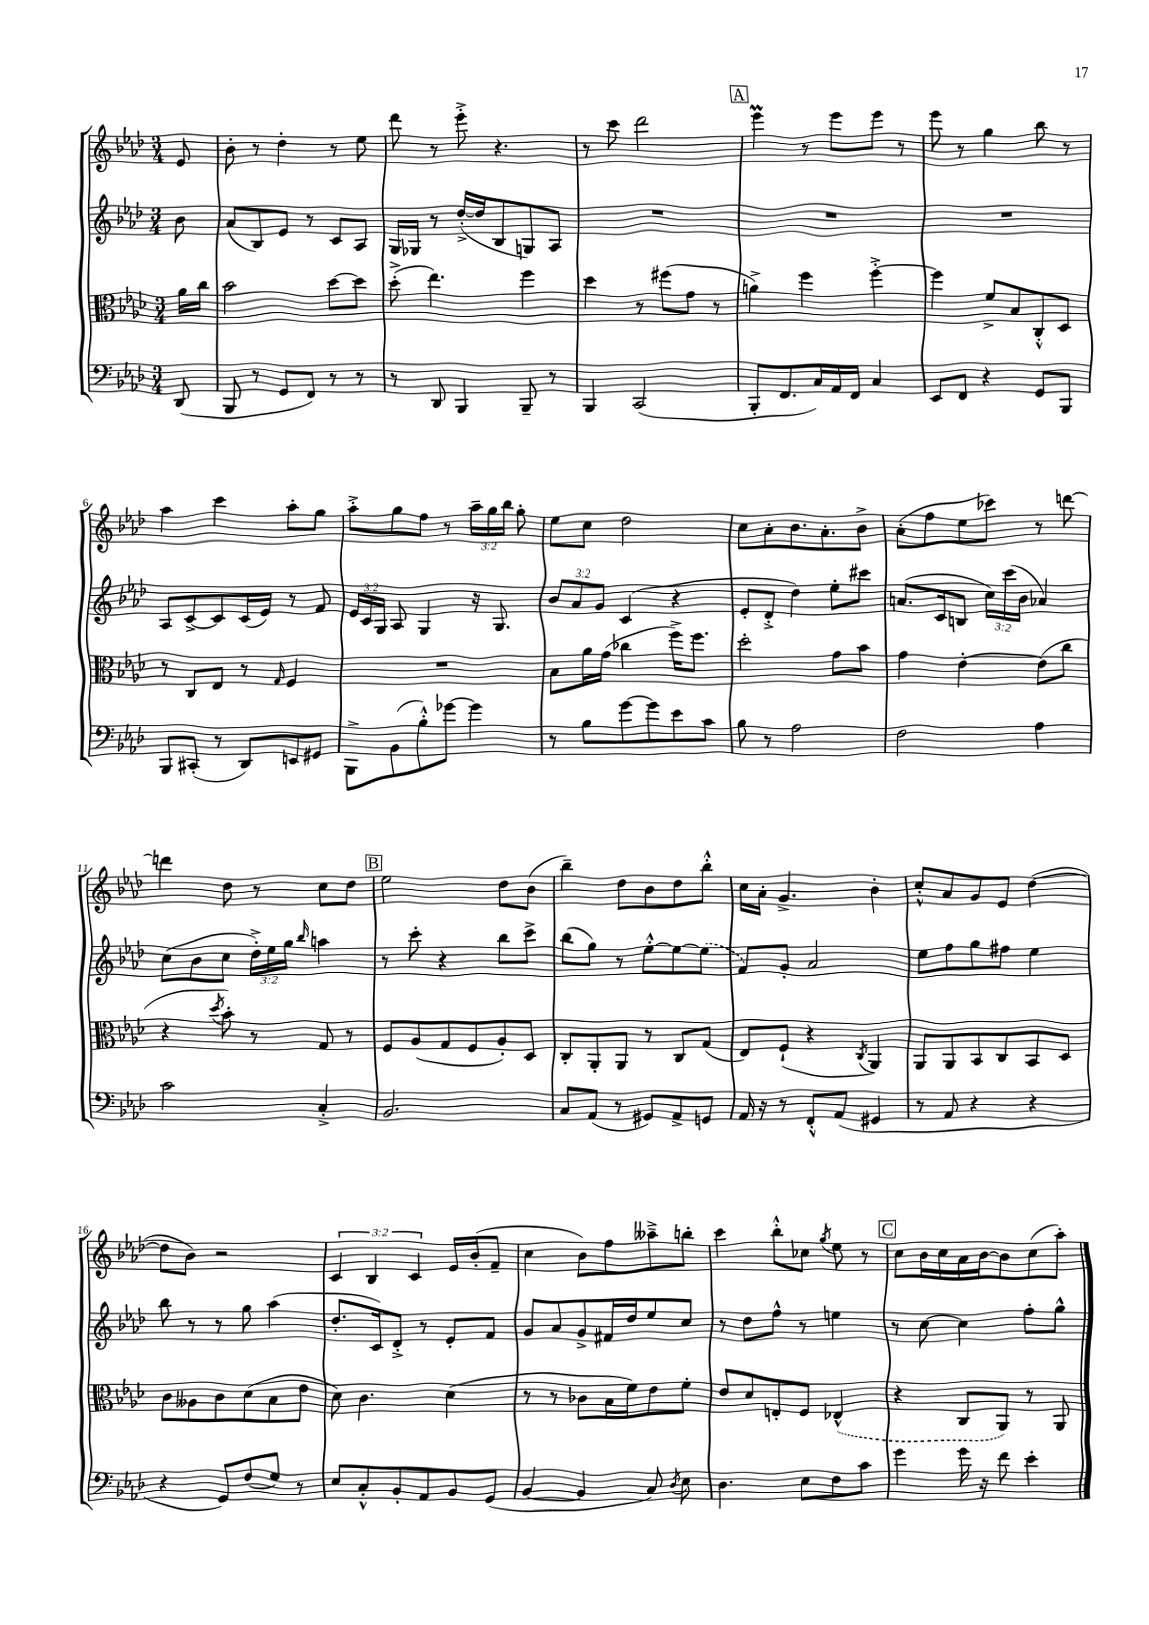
<<
\new StaffGroup <<
\new Staff = "s0" {
    \clef treble \key aes \major \numericTimeSignature \time 3/4 \override Staff.TupletNumber.text = #tuplet-number::calc-fraction-text \partial 8
    \autoBeamOff ees'8 |
    bes'8-. r8 des''4-. r8 ees''8 |
    des'''8 r8 ees'''8-.-> r4. |
    r8 c'''8 des'''2 |
    \mark \markup { \box "A" } ees'''4\prall r8 ees'''8[ ees'''8] r8 |
    ees'''8 r8 g''4 bes''8 r8 |
    aes''4 c'''4 aes''8[-. g''8] |
    aes''8[-.-> g''8 f''8] r8 \tuplet 3/2 { aes''16[-- g''16 bes''16] } g''8-. |
    ees''8[ c''8] des''2 |
    c''8[ aes'8-. bes'8. aes'8.-. bes'8]-> |
    aes'8[-.( f''8 ees''8 ces'''8]) r8 d'''8~ |
    d'''4 des''8 r8 c''8[ des''8] |
    \mark \markup { \box "B" } ees''2 des''8[ bes'8]( |
    bes''4--) des''8[ bes'8 des''8 bes''8]-.-^ |
    c''16[ aes'16]-. g'4.-> bes'4-. |
    c''8[-.-^ aes'8 g'8 ees'8] des''4~( |
    des''8[ bes'8]) r2 |
    \tuplet 3/2 { c'4 bes4 c'4 } ees'16[ bes'16-.( f'8]-- |
    c''4 bes'8[) f''8 aeses''8---> b''8]-. |
    c'''4 bes''8[-.-^ ces''8] \acciaccatura { g''8 } ees''8 r8 |
    \mark \markup { \box "C" } c''8[ bes'16 c''16 aes'16 bes'16~ bes'8 c''8( aes''8]-.) \bar "|." |
}
\new Staff = "s1" {
    \clef treble \key aes \major \numericTimeSignature \time 3/4 \override Staff.TupletNumber.text = #tuplet-number::calc-fraction-text \partial 8
    \autoBeamOff bes'8 |
    aes'8[( bes8) ees'8] r8 c'8[ aes8] |
    g16[ ges16] r8 des''16[~-.->( des''16 bes8 g8) aes8] |
    R2. |
    \mark \markup { \box "A" } R2. |
    R2. |
    aes8[ c'8~-> c'8 c'16( ees'16]) r8 f'8 |
    \tuplet 3/2 { ees'16[ c'16 g16] } aes8 g4 r16 g8. |
    \tuplet 3/2 { bes'8[ aes'8 g'8] } c'4( r4 |
    ees'8[-. des'8]-.-> des''4) ees''8[-. cis'''8] |
    a'8.[( c'16 b8] \tuplet 3/2 { c''16[) c'''16( bes'16] } aes'4) |
    c''8[( bes'8 c''8] \tuplet 3/2 { des''16[-.->) ees''16 g''16] } \grace { bes''16 } a''4 |
    \mark \markup { \box "B" } r8 c'''8-. r4 bes''8[ c'''8]-> |
    bes''8[( g''8]) r8 ees''8[~-.-^ ees''8~ \once \slurDashed ees''8]( |
    f'8[) g'8]-. aes'2 |
    ees''8[ f''8 g''8 fis''8] ees''4 |
    bes''8 r8 r8 g''8 aes''4( |
    des''8.[-. c'16) des'8]-.-> r8 ees'8[-. f'8] |
    g'8[ aes'8 g'8-> fis'16 des''16 ees''8 c''8] |
    r8 des''8[ f''8]-^ r8 e''4 |
    \mark \markup { \box "C" } r8 c''8~ c''4 f''8[-. g''8]-^ \bar "|." |
}
\new Staff = "s2" {
    \clef alto \key aes \major \numericTimeSignature \time 3/4 \partial 8
    \autoBeamOff aes'16[ c''16] |
    bes'2 des''8[~ des''8] |
    des''8-.->( ees''4.) f''4 |
    des''4 r8 fis''8[( g'8] r8 |
    \mark \markup { \box "A" } a'4->) f''4 f''4~-.-> |
    f''4 f'8[-> bes8 c8-.-^ des8] |
    r8 c8[ ees8] r8 \grace { g16 } f4 |
    R2. |
    bes8[ aes'16 g'16]( ces''4 f''16[->) f''8.] |
    des''2-. g'8[ bes'8] |
    g'4 ees'4~-. ees'8[( c''8] |
    r4 \acciaccatura { des''8 } bes'8-.) r8 g8 r8 |
    \mark \markup { \box "B" } f8[ aes8( g8 f8 aes8-.) des8] |
    c8[-. aes,8-. aes,8] r8 c8[ g8]( |
    ees8[) f8]-!( r4 \acciaccatura { c8 } aes,4) |
    aes,8[ aes,8 bes,8 c8 bes,8 des8] |
    c'8[ aeses8 c'8 des'8( bes8 ees'8] |
    des'8) c'4. des'4( |
    r8 r8 ces'8[ bes16 f'16) ees'8 f'8]-. |
    ees'8[ des'8 e8-. f8] \once \slurDashed ees4-^( |
    \mark \markup { \box "C" } r4 c8[ aes,8]) r8 aes,8 \bar "|." |
}
\new Staff = "s3" {
    \clef bass \key aes \major \numericTimeSignature \time 3/4 \partial 8
    \autoBeamOff des,8( |
    bes,,8 r8 g,8[ f,8]) r8 r8 |
    r8 des,8 bes,,4 bes,,8-- r8 |
    bes,,4 c,2( |
    \mark \markup { \box "A" } bes,,8[-. f,8. c16) aes,16 f,16] c4 |
    ees,8[ f,8] r4 g,8[ bes,,8] |
    bes,,8[ cis,8]-.( r8 des,8[) e,8 gis,8] |
    bes,,8[-> bes,8( bes8-.-^) ges'8]~ ges'4 |
    r8 bes8[ g'8~ g'8 ees'8 c'8] |
    bes8 r8 aes2 |
    f2 aes4 |
    c'2 c4-.-> |
    \mark \markup { \box "B" } bes,2. |
    c8[ aes,8]( r8 gis,8[) aes,8-> g,8] |
    aes,16 r16 r8 f,8[-.-^ aes,8]( gis,4 |
    r8 aes,8 r4 r4 |
    r4 g,8[) f8( g8]) r8 |
    ees8[ c8-.-^ bes,8-. aes,8 bes,8 g,8]( |
    bes,4~ bes,4 c8) \acciaccatura { des8 } ees8 |
    des4. ees8[ f8 c'8] |
    \mark \markup { \box "C" } g'4 g'16 r16 f'8 ees'4-. \bar "|." |
}
>>
>>
